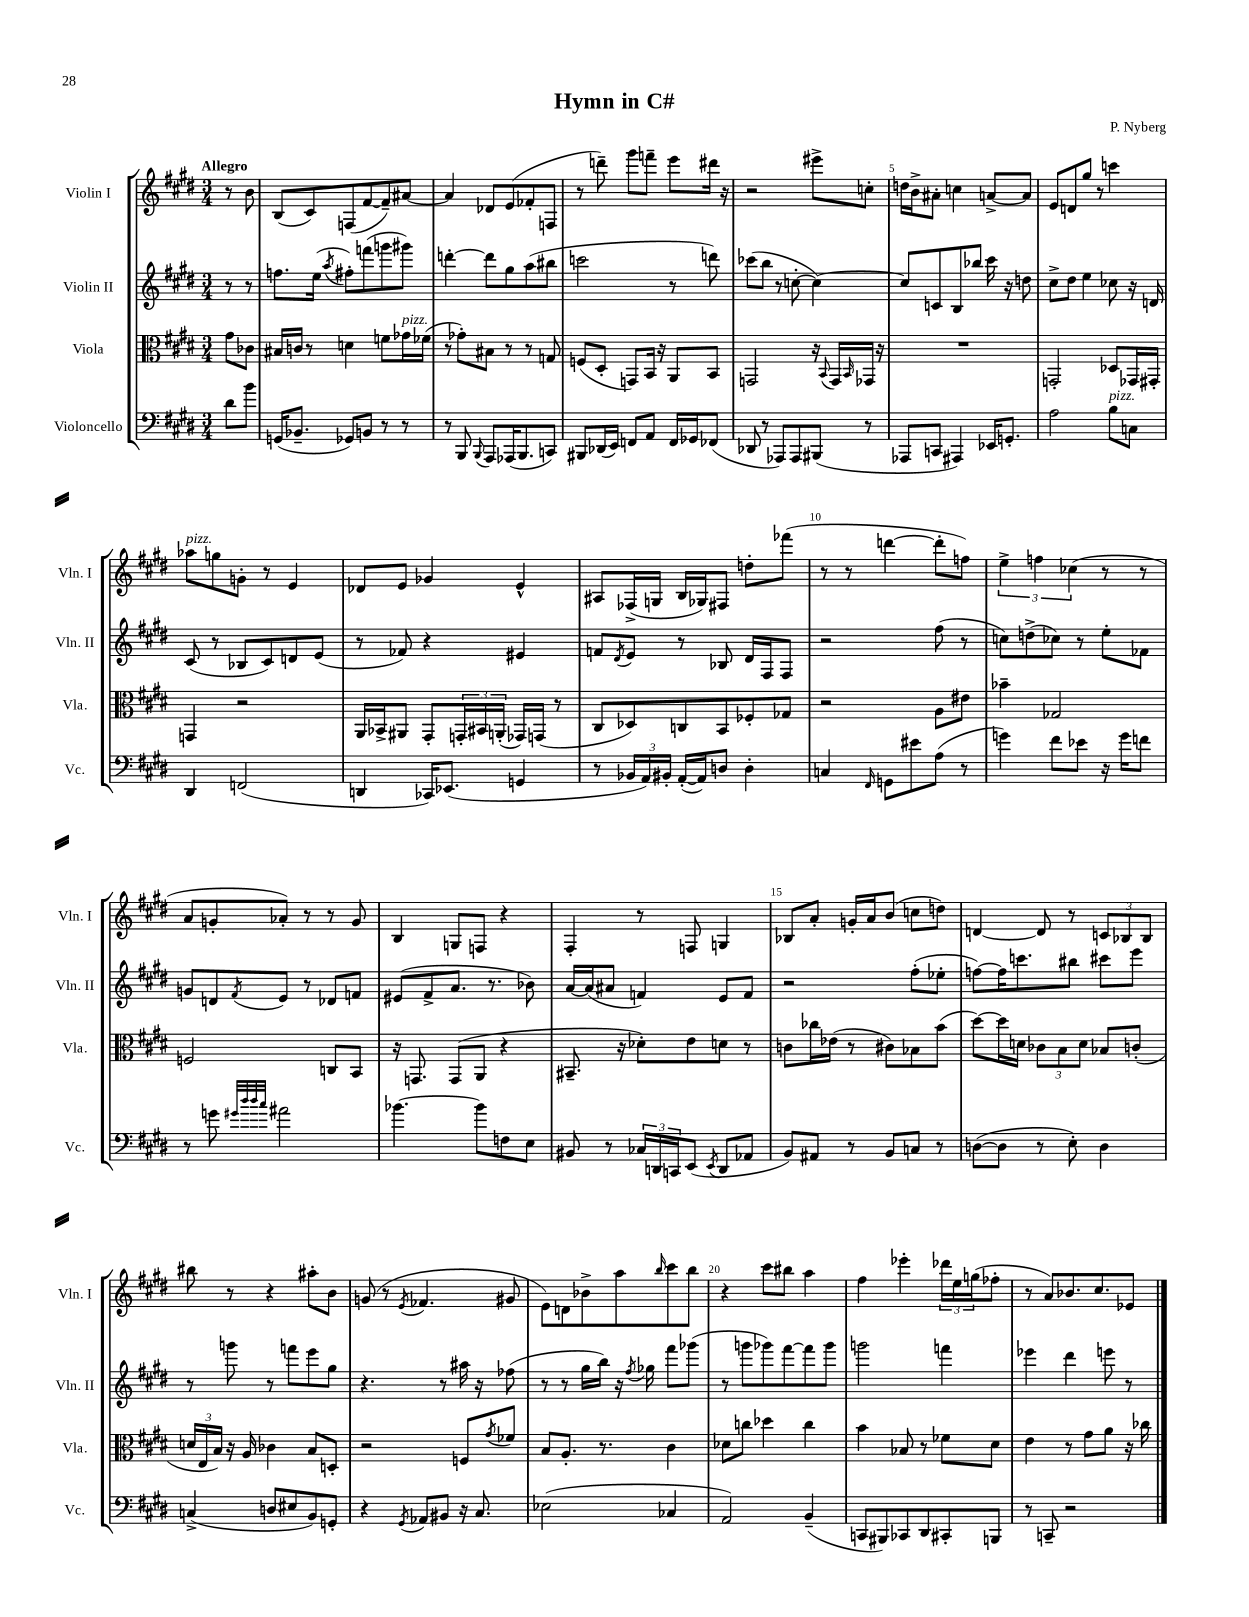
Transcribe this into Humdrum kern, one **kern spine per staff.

**kern	**kern	**kern	**kern
*staff4	*staff3	*staff2	*staff1
*clefF4	*clefC3	*clefG2	*clefG2
*k[f#c#g#d#]	*k[f#c#g#d#]	*k[f#c#g#d#]	*k[f#c#g#d#]
*M3/4	*M3/4	*M3/4	*M3/4
8d#\L	8g#\L	8r	8r
8b\J	8c-\J	8r	8b\
=	=	=	=
(16GG/LK	16B#/LL	8.ff\L	(8B/L
8.BB-~/J	16c/JJ	.	.
.	8r	.	8c#/)
.	.	(16ee\Jk	.
.	.	8qaa/	.
8GG-/L)	4d\	8ff#'\L)	(8F/
8BB/J	.	(8fff\	[8f#/
8r	8f\L	8ggg\	8f#~/])
8r	16g-\L	8ggg#\J)	[8a#/J
.	(16f-\JJ	.	.
=	=	=	=
8r	8r	[4ddd'\	4a#/]
8BBB/	8g-'\L)	.	.
8qqBBB/	.	.	.
8AAA/L	8B#\J	8ddd\]L	8d-/L
(16AAA-/K	8r	8gg#\	(8e/
8.BBB/	.	.	.
.	8r	(8aa\	8f-'/
8CC/J)	8G/	8bb#\J	8F/J
=	=	=	=
8BBB#/L	(8F/L	2ccc\	8r
(16DD-/L	8D#'/J	.	8ddd~\)
16EE/JJ)	.	.	.
8FF/L	8GG/L)	.	8ggg#\L
8AA/J	16BB/Jk	.	8fff~\J
.	16r	.	.
16FF/LL	8AA/L	8r	8eee\L
16GG-/J	.	.	.
(8FF-/J	8BB/J	8ddd\)	16ddd#\Jk
.	.	.	16r
=	=	=	=
8DD-/	2GG/	(8ccc-\L	2r
8r	.	8bb\J	.
8AAA-/L)	.	8r	.
8AAA-/	.	[8cc'\	.
(8BBB#/J	16r	4cc\_)	8eee#^\L
.	8qqBB/	.	.
.	16GG/LL	.	.
.	16qqBB/	.	.
8r	16GG-/JJ	.	8cc'\J
.	16r	.	.
=	=	=	=
8AAA-/L	2.r	8cc/]L	16dd\LL
.	.	.	16b^\J
8CC/J	.	8c/	8a#'\J
4AAA#/)	.	8B/	4cc\
.	.	8bb-/J	.
16EE-/LK	.	16ccc#\	[8a^/L
8.GG'/J	.	16r	.
.	.	8dd\	8a/]J
=	=	=	=
2A\	2GG'/	8cc#^\L	8e/L
.	.	8dd#\J	8d/
.	.	4ee\	8gg#/J
.	.	.	8r
8B\L	8D-/L	8cc-\	4ccc\
8C\J	16GG-/L	16r	.
.	16GG#'/JJ	16d/	.
=	=	=	=
4DD#/	4GG/	(8c#/	8aa-\L
.	.	8r	8gg\
(2FF/	2r	8B-/L	8g'\J
.	.	8c#/)	8r
.	.	8d/	4e/
.	.	(8e/J	.
=	=	=	=
4DD/	16AA/LL	8r	8d-/L
.	16BB-^/J	.	.
.	8AA#/J	8f-/)	8e/J
16CC-/LK)	8GG#'/L	4r	4g-/
(8.EE-/J	.	.	.
.	24GG'/L	.	.
.	24BB#/	.	.
.	(24AA'/JJ	.	.
4GG/	16GG-/LL)	4e#/	4e^^/
.	(16GG/JJ	.	.
.	8r	.	.
=	=	=	=
8r	8C#/L	8f/L	8A#/L
.	.	8qd#/	.
24BB-/LL	8D-/)	8e/J	(16F-^/L
24AA/)	.	.	.
.	.	.	16G/JJ
24BB#'/JJ	.	.	.
([16AA'/LL	8C/	8r	16B/LL
16AA/]J)	.	.	16G-/J)
8D/J	8BB/	8B-/	8F#/J
4D'\	8F-'/	16d#/LL	8dd'\L
.	.	16F#/J	.
.	8G-/J	8F#/J	(8fff-\J
=	=	=	=
4C/	2r	2r	8r
.	.	.	8r
16qqFF#/	.	.	.
8GG\L	.	.	[4ddd\
8e#\	.	.	.
(8A\J	8A\L	(8ff#\	8ddd'\]L
8r	8e#\J	8r	8ff\J)
=	=	=	=
4g\)	4b-~\	8cc\L)	6ee^\
.	.	(8dd^\	.
.	.	.	6ff\
8f#\L	2G-/	8cc-\J)	.
.	.	.	(6cc-\
8e-\J	.	8r	.
16r	.	8ee'\L	8r
16g\LK	.	.	.
8f\J	.	8f-\J	8r
=	=	=	=
8r	2F/	8g/L	8a/L
8g\	.	8d/	8g'/
32qqg#/LLL	.	.	.
32qqdd#/	.	.	.
32qqdd#/	.	.	.
32qqcc#/JJJ	.	8qf#/	.
2a#\	.	8e/J	8a-'/J)
.	.	8r	8r
.	8C/L	8d-/L	8r
.	8BB/J	8f/J	8g/
=	=	=	=
[4.b-\	16r	(8e#/L	4B/
.	8.GG/	.	.
.	.	8f#^/	.
.	(8GG/L	8.a/J	8G/L
8b-\]L	8AA/J	.	8F/J
.	.	8.r	.
8F\	4r	.	4r
8E\J	.	8b-\)	.
=	=	=	=
8BB#/	8.BB#~/	[16a/LL	4F#'/
.	.	(16a/]J	.
8r	.	8a#/J	.
.	16r	.	.
24C-/LL	8d-'\L)	4f/)	8r
24DD/	.	.	.
24CC/J	.	.	.
(8EE/J	8e\	.	8F/
8qEE/	.	.	.
8DD/L	8d\J	8e/L	4G/
8AA-/J	8r	8f/J	.
=	=	=	=
8BB/L)	8c\L	2r	8B-/L
8AA#/J	16cc-\L	.	8a'/J
.	(16e-\JJ	.	.
8r	8r	.	16g'/LL
.	.	.	16a/J
8BB/L	8c#\L)	.	(8b/J
8C/J	8B-\	(8ff#'\L	8cc\L
8r	(8b\J	8ee-'\J	8dd\J)
=	=	=	=
([8D\L	[8dd#\L)	[8ff\L)	[4d/
8D\]J	16dd#\]L	16ff\]K	.
.	16d\JJ	8.ccc\	.
8r	12c-\L	.	8d/]
.	12B\	.	.
8E'\)	.	8bb#\J	8r
.	12d\J	.	.
4D\	8B-/L	8ccc#\L	12c/L
.	.	.	12B-/
.	(8c'/J	8eee\J	.
.	.	.	12B-/J
=	=	=	=
(4C^/	24d/LL	8r	8bb#\
.	24E/	.	.
.	24B/JJ)	.	.
.	16r	8ggg\	8r
.	16A/	.	.
8D/L	4c-\	8r	4r
8E#/	.	8fff\L	.
8BB/)	8B/L	8eee\	8aa#'\L
8GG'/J	8D'/J	8gg#\J	8b\J
=	=	=	=
4r	2r	4.r	(8g/
.	.	.	8r
8qGG#/	.	.	8qe/
8AA-/L	.	.	4.f-/
8BB#/J	.	8r	.
16r	8F/L	16aa#\	.
8.C#/	.	16r	.
.	8qg#/	.	.
.	8f-/J	(8ff-\	8g#/
=	=	=	=
(2E-\	8B/L	8r	8e\L)
.	8.A'/J	8r	8d\
.	.	16gg#\LL	8b-^\
.	8.r	16bb\JJ)	.
.	.	16r	8aa\
.	.	8qff#/	.
.	.	16gg-\	.
.	.	.	16qqbb/
4C-/	4c#\	8fff#\L	8ccc#\
.	.	(8ggg-\J	8bb\J
=	=	=	=
2AA/)	8d-\L	8r	4r
.	8cc\J	8ggg\L	.
.	4dd-\	8ggg-\)	8ccc#\L
.	.	[8fff#\	8bb#\J
(4BB~/	4cc\	8fff#\]	4aa\
.	.	8ggg-\J	.
=	=	=	=
8CC/L	4b\	2ggg\	4ff#\
8BBB#/)	.	.	.
8CC-/	8B-/	.	4eee-'\
8DD#/	8r	.	.
8CC#'/	8f-\L	4fff\	24ddd-\LL
.	.	.	24ee\
.	.	.	(24gg\J
8BBB/J	8d#\J	.	8ff-'\J
=	=	=	=
8r	4e\	4eee-\	8r
8CC~/	.	.	8a/L)
2r	8r	4ddd#\	8.b-/
.	8g#\L	.	.
.	.	.	8.cc#/
.	8a\J	8eee\	.
.	16r	8r	8e-/J
.	16cc-\	.	.
==	==	==	==
*-	*-	*-	*-
